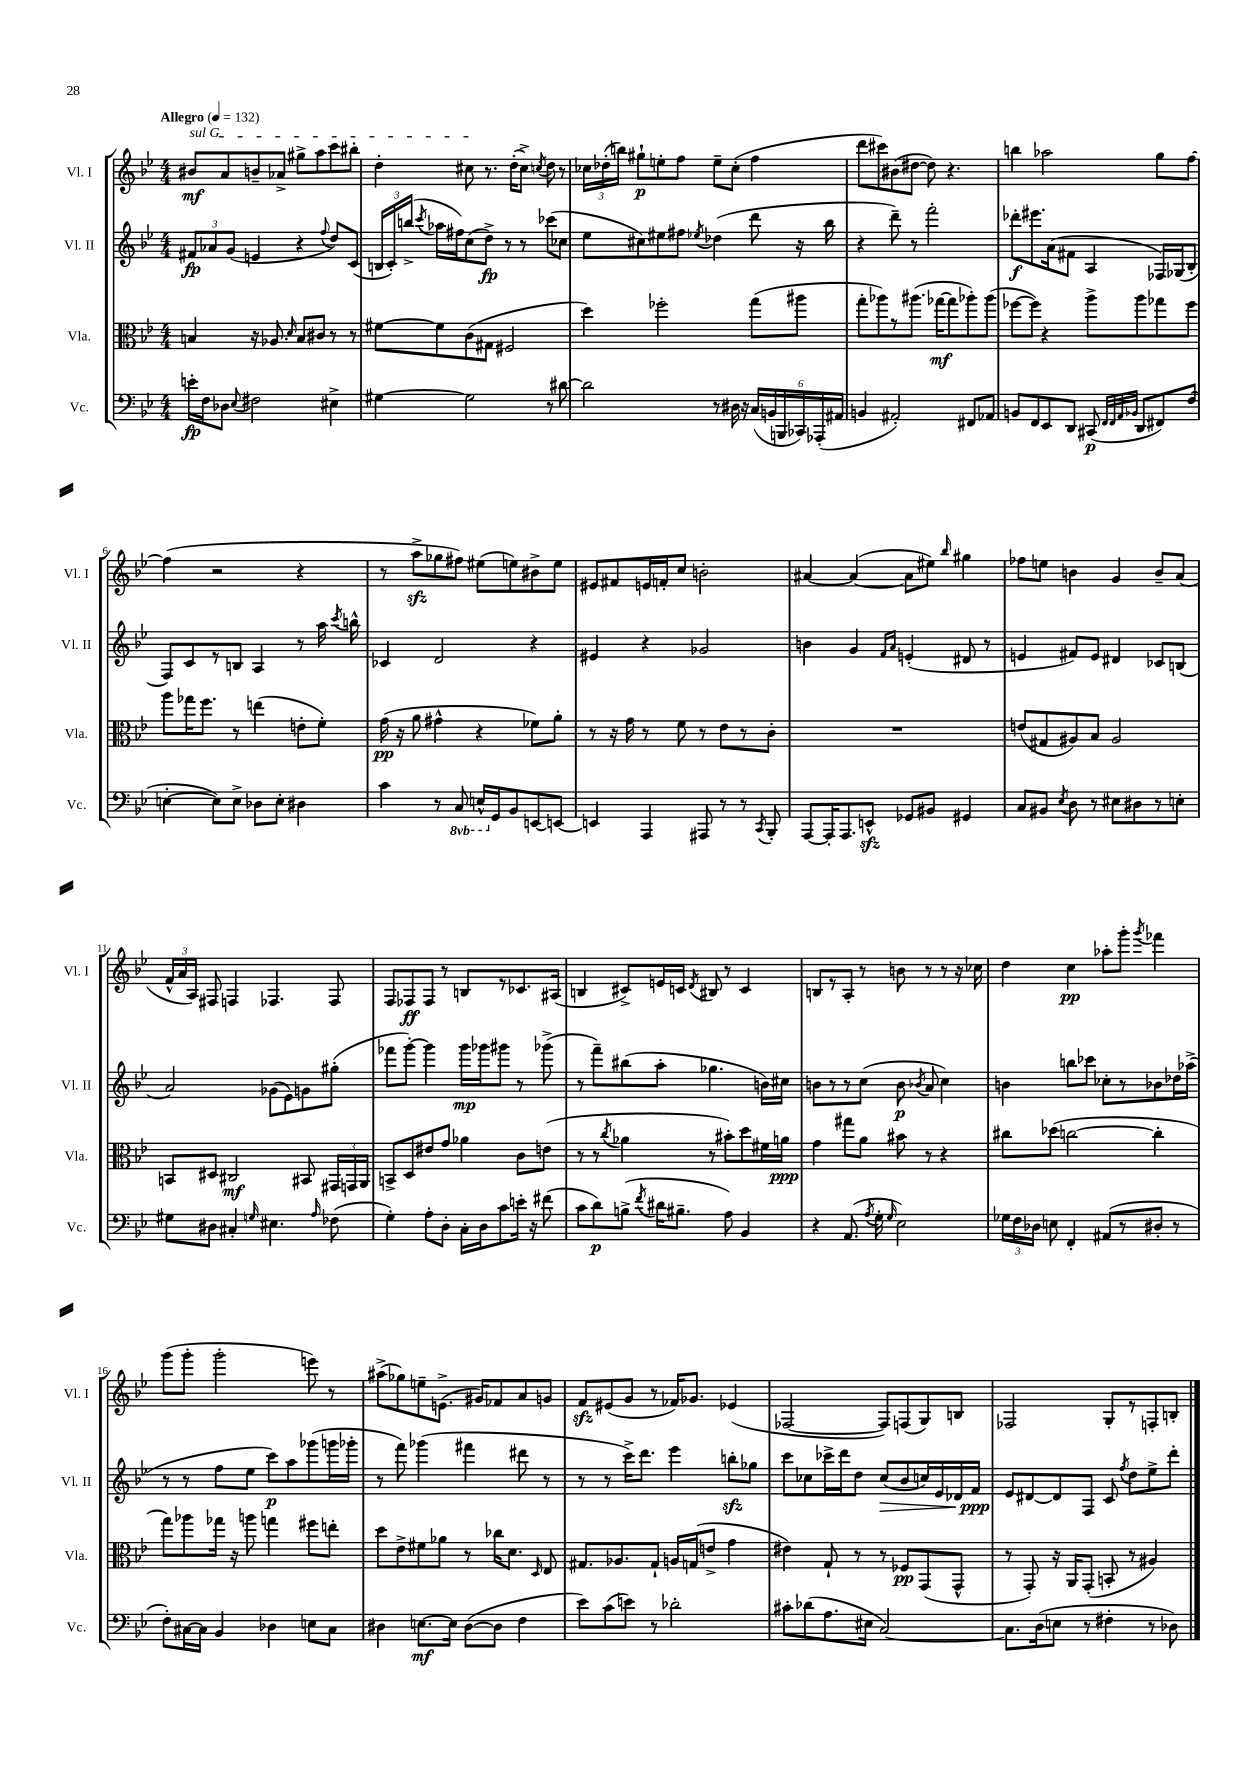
<<
\new StaffGroup <<
\new Staff = "s0" \with { instrumentName = "Vl. I" shortInstrumentName = "Vl. I" } {
    \clef treble \key bes \major \numericTimeSignature \time 4/4 \tempo "Allegro" 4 = 132
    \autoBeamOff \once \override TextSpanner.bound-details.left.text = \markup { \italic "sul G" } bis'8[\mf\startTextSpan a'8 b'8-- aes'8]-> gis''8[-> a''8 c'''8 bis''8]-. |
    d''4-. cis''8\stopTextSpan r8. d''16[-.( cis''8]->) \acciaccatura { c''8 } d''8 r8 |
    \tuplet 3/2 { ces''16[ des''16-.( b''16]) } gis''8[-!\p e''8-. f''8] e''8[-- ces''8]-.( f''4 |
    d'''8[ cis'''8) bis'8( dis''8]~ dis''8) r4. |
    b''4 aes''2 g''8[ f''8]~ |
    f''4( r2 r4 |
    r8 a''8[->\sfz ges''8 fis''8]) eis''8[( e''8) bis'8-> e''8] |
    eis'8[ fis'8 e'16 f'16-. c''8] b'2-. |
    ais'4~ ais'4~( ais'8[ eis''8]) \grace { bes''16 } gis''4 |
    fes''8[ e''8] b'4 g'4 b'8[-- a'8]( |
    \tuplet 3/2 { f'16[-^ a'16 a16]) } fis8 f4 fes4. fes8 |
    f8[ fes8\ff fes8] r8 b8[ r8 ces'8. ais16]( |
    b4 cis'8[->) e'16 c'16] \acciaccatura { d'8 } bis8 r8 c'4 |
    b8[ r8 a8]-. r8 b'8 r8 r8 r16 ces''16 |
    d''4 c''4\pp aes''8[-. g'''8]-. \acciaccatura { g'''8 } fes'''4 |
    g'''8[( g'''8]-. g'''2-. e'''8) r8 |
    ais''8[->( ges''8) e''8-- e'8.]->( gis'16[) fes'8 a'8 g'8] |
    f'8[\sfz eis'8( g'8] r8 fes'16[) ges'8.] ees'4( |
    fes2~ fes8[) f8( g8) b8] |
    fes2 g8[-. r8 f8-. b8]-. \bar "|." |
}
\new Staff = "s1" \with { instrumentName = "Vl. II" shortInstrumentName = "Vl. II" } {
    \clef treble \key bes \major \numericTimeSignature \time 4/4
    \autoBeamOff \tuplet 3/2 { fis'8[\fp aes'8 g'8]( } e'4 r4 \appoggiatura { f''8 } d''8[) c'8]( |
    \tuplet 3/2 { b16[ c'16-.) b''16]->( } \acciaccatura { c'''8 } aes''16[ fis''16) c''8( d''8]->\fp) r8 r8 ces'''8[( ces''8] |
    ees''8[ cis''8) eis''8 fis''8] \acciaccatura { ees''8 } des''4( d'''8 r16 bes''16 |
    r4 d'''8--) r8 f'''2-. |
    des'''8[-.\f eis'''8. a'16( fis'8] a4 fes16[) ges16( bes8]-. |
    f8[) c'8 r8 b8] a4 r8 a''16 \acciaccatura { c'''8 } b''16-^ |
    ces'4 d'2 r4 |
    eis'4 r4 ges'2 |
    b'4 g'4 \grace { f'16[ a'16] } e'4-.( dis'8 r8 |
    e'4 fis'8[) e'8] dis'4 ces'8[ b8]( |
    a'2) ges'8[( ees'8) g'8 gis''8]-.( |
    fes'''8[ g'''8]~-.) g'''4 g'''16[\mp ges'''16 gis'''8] r8 ges'''8->( |
    r8 f'''8[--) bis''8( a''8]-. ges''4. b'16[) cis''16] |
    b'8[ r8 r8 c''8]( b'8\p \acciaccatura { bes'8 } a'8 c''4) |
    b'4 b''8[ ces'''8] ces''8[-. r8 bes'8 des''16 aes''16]->( |
    r8 r8 f''8[ ees''8] c'''8[\p) a''8 ges'''8( g'''16 ges'''16]-. |
    r8 f'''8) ges'''4( fis'''4 dis'''8 r8 |
    r8 r8 c'''16[->) d'''8.] ees'''4 b''8[-.\sfz ges''8] |
    c'''8[ ces''8 ces'''16-> d'''16 d''8] ces''8[\>( bes'8 c''16) ees'16 des'16 f'16]\ppp\! |
    ees'8[ dis'8~ dis'8 f8] c'8 \acciaccatura { f''8 } d''8[ ees''8-> d'''8]-. \bar "|." |
}
\new Staff = "s2" \with { instrumentName = "Vla." shortInstrumentName = "Vla." } {
    \clef alto \key bes \major \numericTimeSignature \time 4/4
    \autoBeamOff b4 r16 aes8. \grace { d'16 } b8[ cis'8] r8 r8 |
    fis'8[~ fis'8 c'8( gis8] fis2 |
    d''4) fes''2-. g''8[( ais''8] |
    g''8[-. aes''8) r8 ais''8.]( ges''16[~\mf ges''8 aes''8-.) aes''8]( |
    fes''8[~ fes''8]) r4 a''8[-> a''8 ges''8 fes''8] |
    a''8[ ges''16 f''8.] r8 e''4( e'8[-. f'8]-.) |
    g'16\pp( r16 a'8 gis'4-^ r4 fes'8[) a'8]-. |
    r8 r16 g'16 r8 f'8 r8 ees'8[ r8 c'8]-. |
    R1 |
    e'8[( gis8 ais8) bes8] ais2 |
    b,8[ dis8] cis2\mf bis,8 \tuplet 3/2 { gis,16[ g,16 a,16] } |
    b,8[-> d8 eis'8 g'8] aes'4 c'8[ e'8]( |
    r8 r8 \acciaccatura { c''8 } aes'4 r8 bis'8[-.) d''8 fis'16 a'16]\ppp |
    g'4 gis''8[ a'8] bis'8 r8 r4 |
    cis''8[ des''8]( c''2~ c''4-. |
    g''8[) aes''8 ges''16] r16 a''8 g''4 fis''8[ e''8]-. |
    d''8[ ees'8-> fis'8 aes'8] r8 ces''16[ d'8.] \grace { d16 } ees8 |
    gis8.[ aes8. gis8]-! a16[ g16( e'8]-> g'4 |
    eis'4) g8-! r8 r8 fes8[\pp g,8( g,8]-^ |
    r8 g,8-.) r16 a,16[ g,8]-.( b,8-. r8 ais4) \bar "|." |
}
\new Staff = "s3" \with { instrumentName = "Vc." shortInstrumentName = "Vc." } {
    \clef bass \key bes \major \numericTimeSignature \time 4/4 \set Staff.ottavationMarkups = #ottavation-simple-ordinals
    \autoBeamOff e'16[-.\fp f16 des8] \appoggiatura { ees8 } fis2 eis4-> |
    gis4~ gis2 r8 dis'8~ |
    dis'2 r8 dis16 r16 \tuplet 6/4 { c16[( b,16 b,,16 ces,16) aes,,16-.( ais,16] } |
    b,4 ais,2-.) fis,8[ aes,8] |
    b,8[ f,8 ees,8 d,8] cis,8\p( \grace { f,32[ f,32 a,32 bes,32] } d,8[ fis,8) f8]( |
    e4~-. e8[) e8]-> des8[ e8]-. dis4 |
    c'4 r8 \ottava #-1 c,8 e,16[-^ \ottava #0 g,16 bes,8 e,!8~ e,!8]~ |
    e,!4 a,,4 ais,,8 r8 r8 \acciaccatura { c,8 } bes,,8-. |
    a,,8[~ a,,16-. a,,8. e,8]-^\sfz ges,8[ bis,8] gis,4 |
    c8[ bis,8] \acciaccatura { ees8 } d8 r8 eis8[ dis8 r8 e8]-. |
    gis8[ dis8] cis4-. \grace { g16 } eis4. \grace { a16 } fes8( |
    g4-.) a8[-. d8]-. c16[-. d16 c'8 e'16]-. r16 fis'8( |
    c'8[ d'8\p) b8]->( \acciaccatura { f'8 } dis'16[ bis8.]-- a8) bes,4 |
    r4 a,8.( \acciaccatura { a8 } g16-. \grace { g16 } ees2) |
    \tuplet 3/2 { ges16[ f16 des16] } e8 f,4-. ais,8[( r8 dis8]-. r8 |
    f8[-.) cis16~ cis16] bes,4 des4 e8[ cis8] |
    dis4 e8.[~\mf e16] dis8[~( dis8] f4 |
    ees'8[) c'8( e'8]) r8 des'2-. |
    cis'8[-. des'8( a8. eis16] c2~) |
    c8.[ d16( e8] r8 fis4-. r8 des8) \bar "|." |
}
>>
>>
